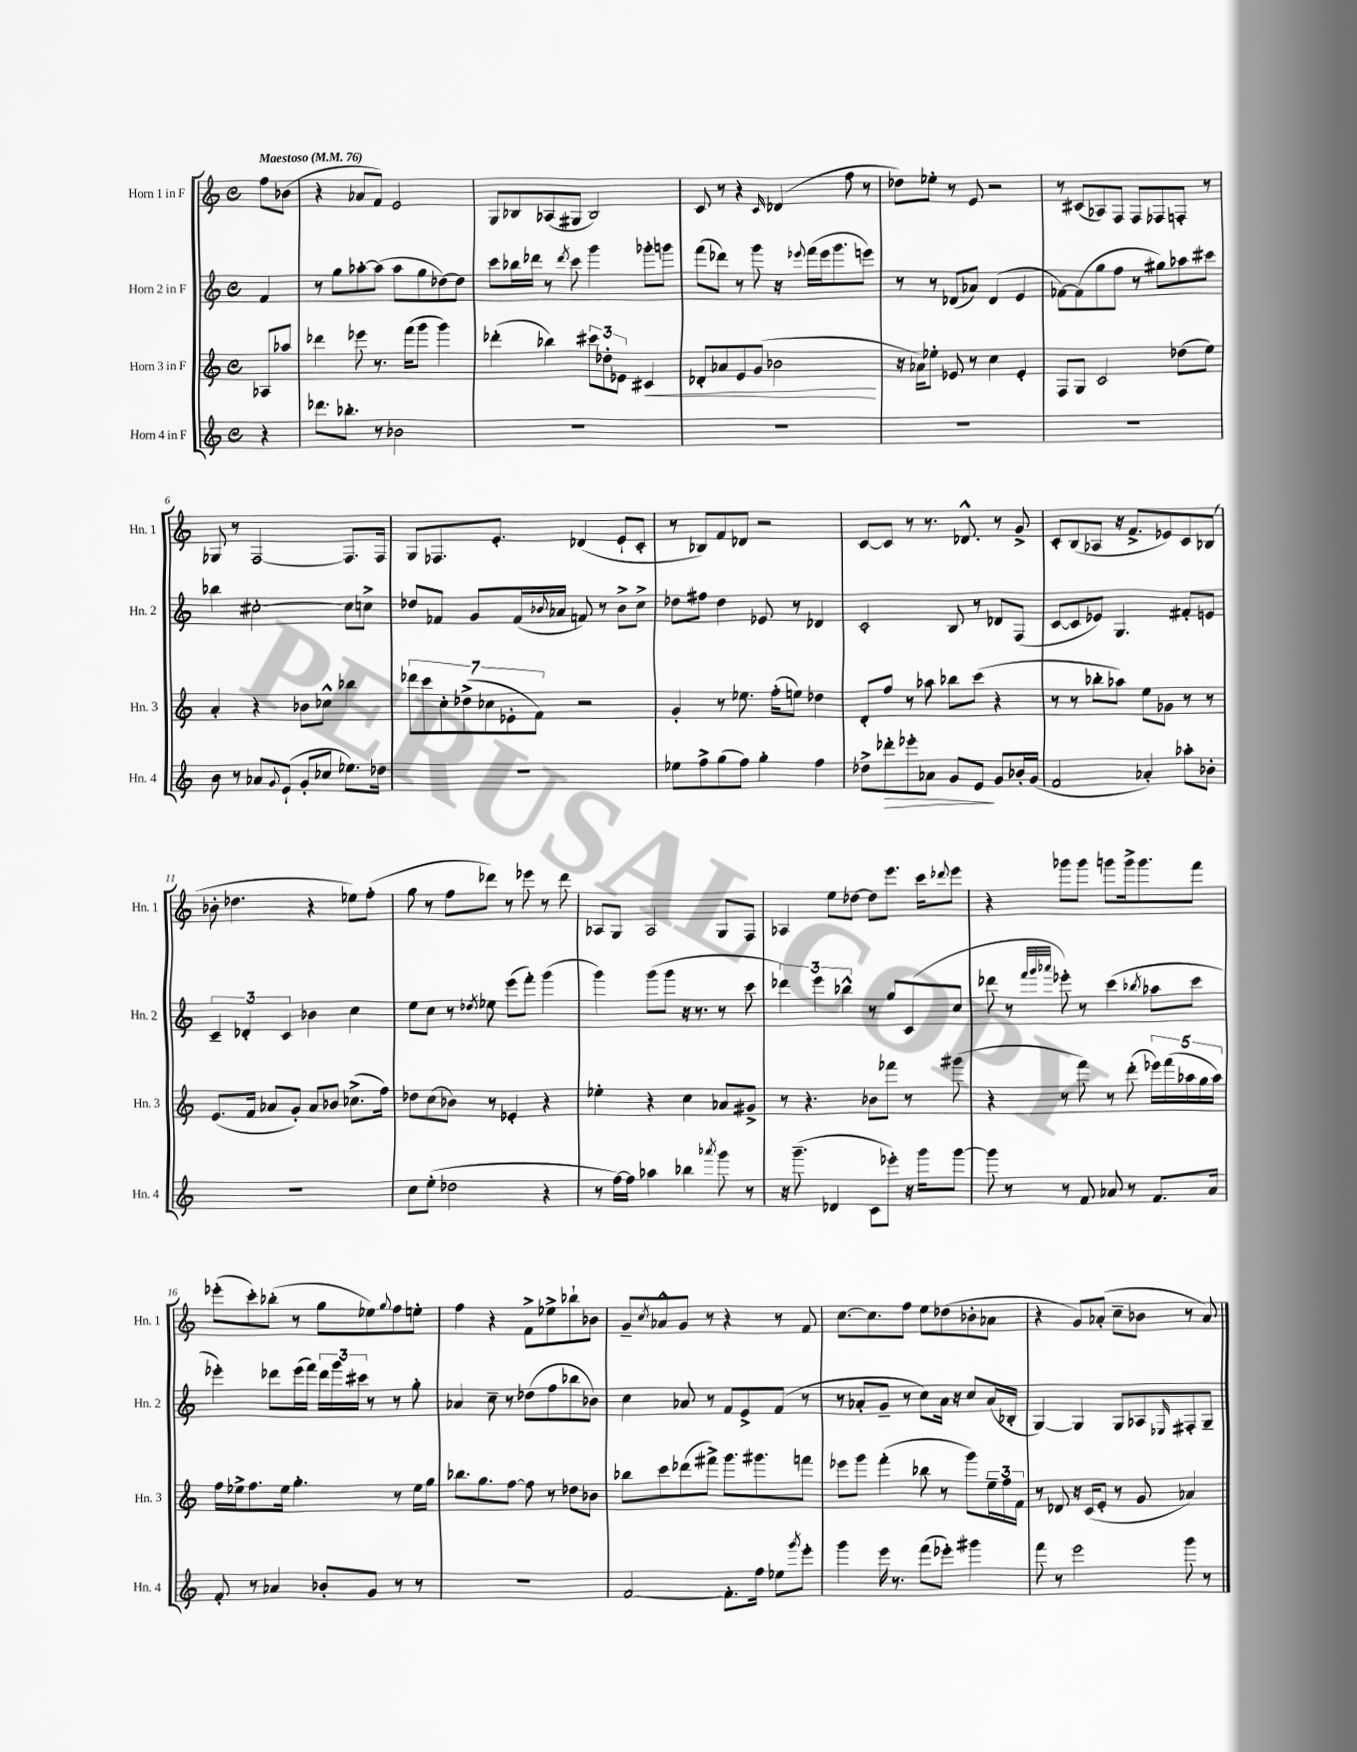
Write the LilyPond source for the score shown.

<<
\new StaffGroup <<
\new Staff = "s0" \with { instrumentName = "Horn 1 in F" shortInstrumentName = "Hn. 1" } {
    \clef treble \key c \major \defaultTimeSignature \time 4/4 \partial 4 \tempo "Maestoso" 4 = 76
    f''8 bes'8( |
    r4 aes'8 f'8) e'2 |
    g8 bes8 aes8( gis8 bes2) |
    c'8 r8 r4 \grace { c'16 } des'4( f''8 r8 |
    des''8) ees''8-. r8 e'8 r2 |
    r8 cis'8( aes8) f8 f8 fes8 f8-. r8 |
    ges8 r8 f2~ f8. f16 |
    g8 fes8. e'8.-. des'4( e'8-! c'8-. |
    r8 bes8) f'8 des'8 r2 |
    c'8~ c'8 r8 r8. des'8.-^ r8 g'8-> |
    c'8-. b8( aes8 r16 f'8.-> ees'8) c'8 bes8( |
    bes'8-. des''4. r4 ees''8) f''8-.( |
    g''8 r8 f''8 des'''8) r8 ees'''8 r8 des'''8 |
    aes8 g8 aes2 g8 f8 |
    aes4 e''8 des''8~ des''8 e'''8. c'''16 \appoggiatura { des'''8 } e'''8 |
    r4 ges'''8 ges'''8 g'''8 g'''16-> g'''8. f'''8 |
    ees'''8-.( c'''8-.) bes''8-.( r8 g''8 ees''8) \appoggiatura { g''8 } f''8 e''8-. |
    f''4 r4 f'8-> ees''8-> bes''8-! bes'8 |
    g'8-- \acciaccatura { c''8 } aes'8-^ g'8 r8 r4 r8 f'8 |
    c''8.~ c''8. f''8 e''8 des''8( bes'8-. aes'8 |
    r4 g'8) aes'8-.( c''8-- bes'8 r8 aes'8) \bar "|." |
}
\new Staff = "s1" \with { instrumentName = "Horn 2 in F" shortInstrumentName = "Hn. 2" } {
    \clef treble \key c \major \defaultTimeSignature \time 4/4 \partial 4
    f'4 |
    r8 g''8 aes''8~-. aes''8( aes''8 g''8 des''8~) des''8 |
    c'''8 bes''16 des'''16 r8 \acciaccatura { des'''8 } c'''8 g'''4 ges'''8-. g'''8 |
    f'''8( des'''8) r8 g'''8 r16 \appoggiatura { ees'''8 } f'''16( ees'''16 g'''8. e'''8) |
    r8 r8 des'8( aes'8) des'4( e'4 |
    fes'8~) fes'8( g''8 f''8 r8 gis''8) aes''8 cis'''8 |
    bes''4 cis''2~-. cis''8 c''8-> |
    des''8 fes'8 g'8 fes'16( \appoggiatura { bes'8 } aes'16 f'8) r8 bes'8-> c''8-> |
    des''8 fis''8 des''4 ees'8 r8 des'4 |
    c'2-. b8 r8 des'8 f8( |
    c'8~ c'8 ees'8) g4. fis'8-. e'8 |
    \tuplet 3/2 { c'4-- des'4-. c'4 } bes'4 c''4 |
    e''8 c''8 r8 \acciaccatura { des''8 } ees''8 e'''8( f'''8-.) g'''4( |
    g'''4) g'''8( g'''8 r16 r8. r8 c'''8 |
    \tuplet 3/2 { des'''4) e'''4 bes''4-^ } r8 g''8 c'8( c''8 |
    des'''8 r8 \grace { f'''32 g'''32 aes'''32 } ees'''8-.) r8 c'''4( \acciaccatura { bes''8 } aes''8 c'''8 |
    ees'''4-.) des'''8 ees'''16( f'''16) \tuplet 3/2 { des'''16 g'''16 cis'''16 } r8 r8 g''8-. |
    aes'4 c''8-- r8 des''8( f''8 bes''8 bes'8) |
    c''4 aes'8 r8 f'8 e'8-> f'8( r8 |
    r8 aes'8-. g'8-- r8 c''8) aes'16 r16 c''8 aes'16( bes16-. |
    g4~) g4 g8 aes8 \grace { ees16 } fis8-. g8-- \bar "|." |
}
\new Staff = "s2" \with { instrumentName = "Horn 3 in F" shortInstrumentName = "Hn. 3" } {
    \clef treble \key c \major \defaultTimeSignature \time 4/4 \partial 4
    aes8 aes''8 |
    des'''4 ees'''8 r8. f'''16( g'''8 g'''4) |
    des'''4-.( bes''4) \tuplet 3/2 { cis'''8 des''8-. ees'8 } cis'4\< |
    des'8-. aes'8 e'8 g'8( bes'2\! |
    r16 aes'16) ees''8-. ees'8 r8 c''4 ees'4-. |
    f8 g8 c'2 des''8( e''8) |
    a'4-. r4 bes'8 ces''8-^ bes''4 |
    \tuplet 7/4 { des'''8 c'''8 c''8-. des''8->( ces''8 ees'8-. f'8) } r2 |
    g'4-. r8 ees''8. f''16-.( e''8) des''4 |
    d'8-. f''8 r8 aes''8 bes''8 c'''8( r4 |
    r8 r8 bes''8-. aes''8) e''8 ges'8 r8 r8 |
    e'8.( f'16 aes'8 g'8-.) aes'8 bes'8 ces''8.->( f''16) |
    des''8 c''8( bes'8) r8 ees'4-. r4 |
    ees''4-. r4 c''4 aes'8 gis'8-> |
    r8 r4. bes'8 fes'''8 r8 gis'''8( |
    r4 r8 f'''8) r8 d'''8-.( \tuplet 5/4 { ees'''16) f'''16( aes''16 g''16 aes''16) } |
    f''16 ees''16-> f''8. ees''16 g''4.-. r8 ees''16 g''16 |
    bes''8. g''8. f''8~ f''8 r8 des''8 bes'8 |
    bes''8 c'''8 des'''8( fis'''8->) g'''8. gis'''8. f'''8 |
    ees'''8 g'''8 f'''4-.( bes''8 r8 g'''8) \tuplet 3/2 { e''16-- f''16 f'16 } |
    r8 des'8 r16 c'16( e'8-. r8 g'8 aes'4) \bar "|." |
}
\new Staff = "s3" \with { instrumentName = "Horn 4 in F" shortInstrumentName = "Hn. 4" } {
    \clef treble \key c \major \defaultTimeSignature \time 4/4 \partial 4
    r4 |
    des'''8. bes''8.-. r8 bes'2 |
    R1 |
    R1 |
    R1 |
    R1 |
    b'8 r8 aes'8 \appoggiatura { g'8 } e'8-!( g'8-. ces''8 ees''8.) des''16 |
    R1 |
    ees''8 f''8-> g''8( f''8) g''4-. f''4 |
    des''8-> des'''8-.\> ees'''8-. aes'8 g'8 e'8\! g'8 bes'16-. g'16( |
    f'2 aes'4-.) aes''8-. bes'8-. |
    R1 |
    c''8 e''8-.( des''2 r4 |
    r8 f''16~) f''16 aes''4 bes''4 \acciaccatura { aes'''8 } g'''8 r8 |
    r16 g'''8.--( des'4 c'8 ees'''8-.) r16 g'''16 g'''8~ |
    g'''8 r8 r8 f'8 aes'8 r8 f'8. aes'16 |
    f'8-. r8 aes'4 bes'8-. g'8 r8 r8 |
    R1 |
    f'2~ f'8.-. f''16 ees''8 \acciaccatura { g'''8 } e'''8-. |
    g'''4 e'''16 r8. f'''8( ees'''8-.) gis'''4 |
    f'''8 r8 e'''2 g'''8 r8 \bar "|." |
}
>>
>>
